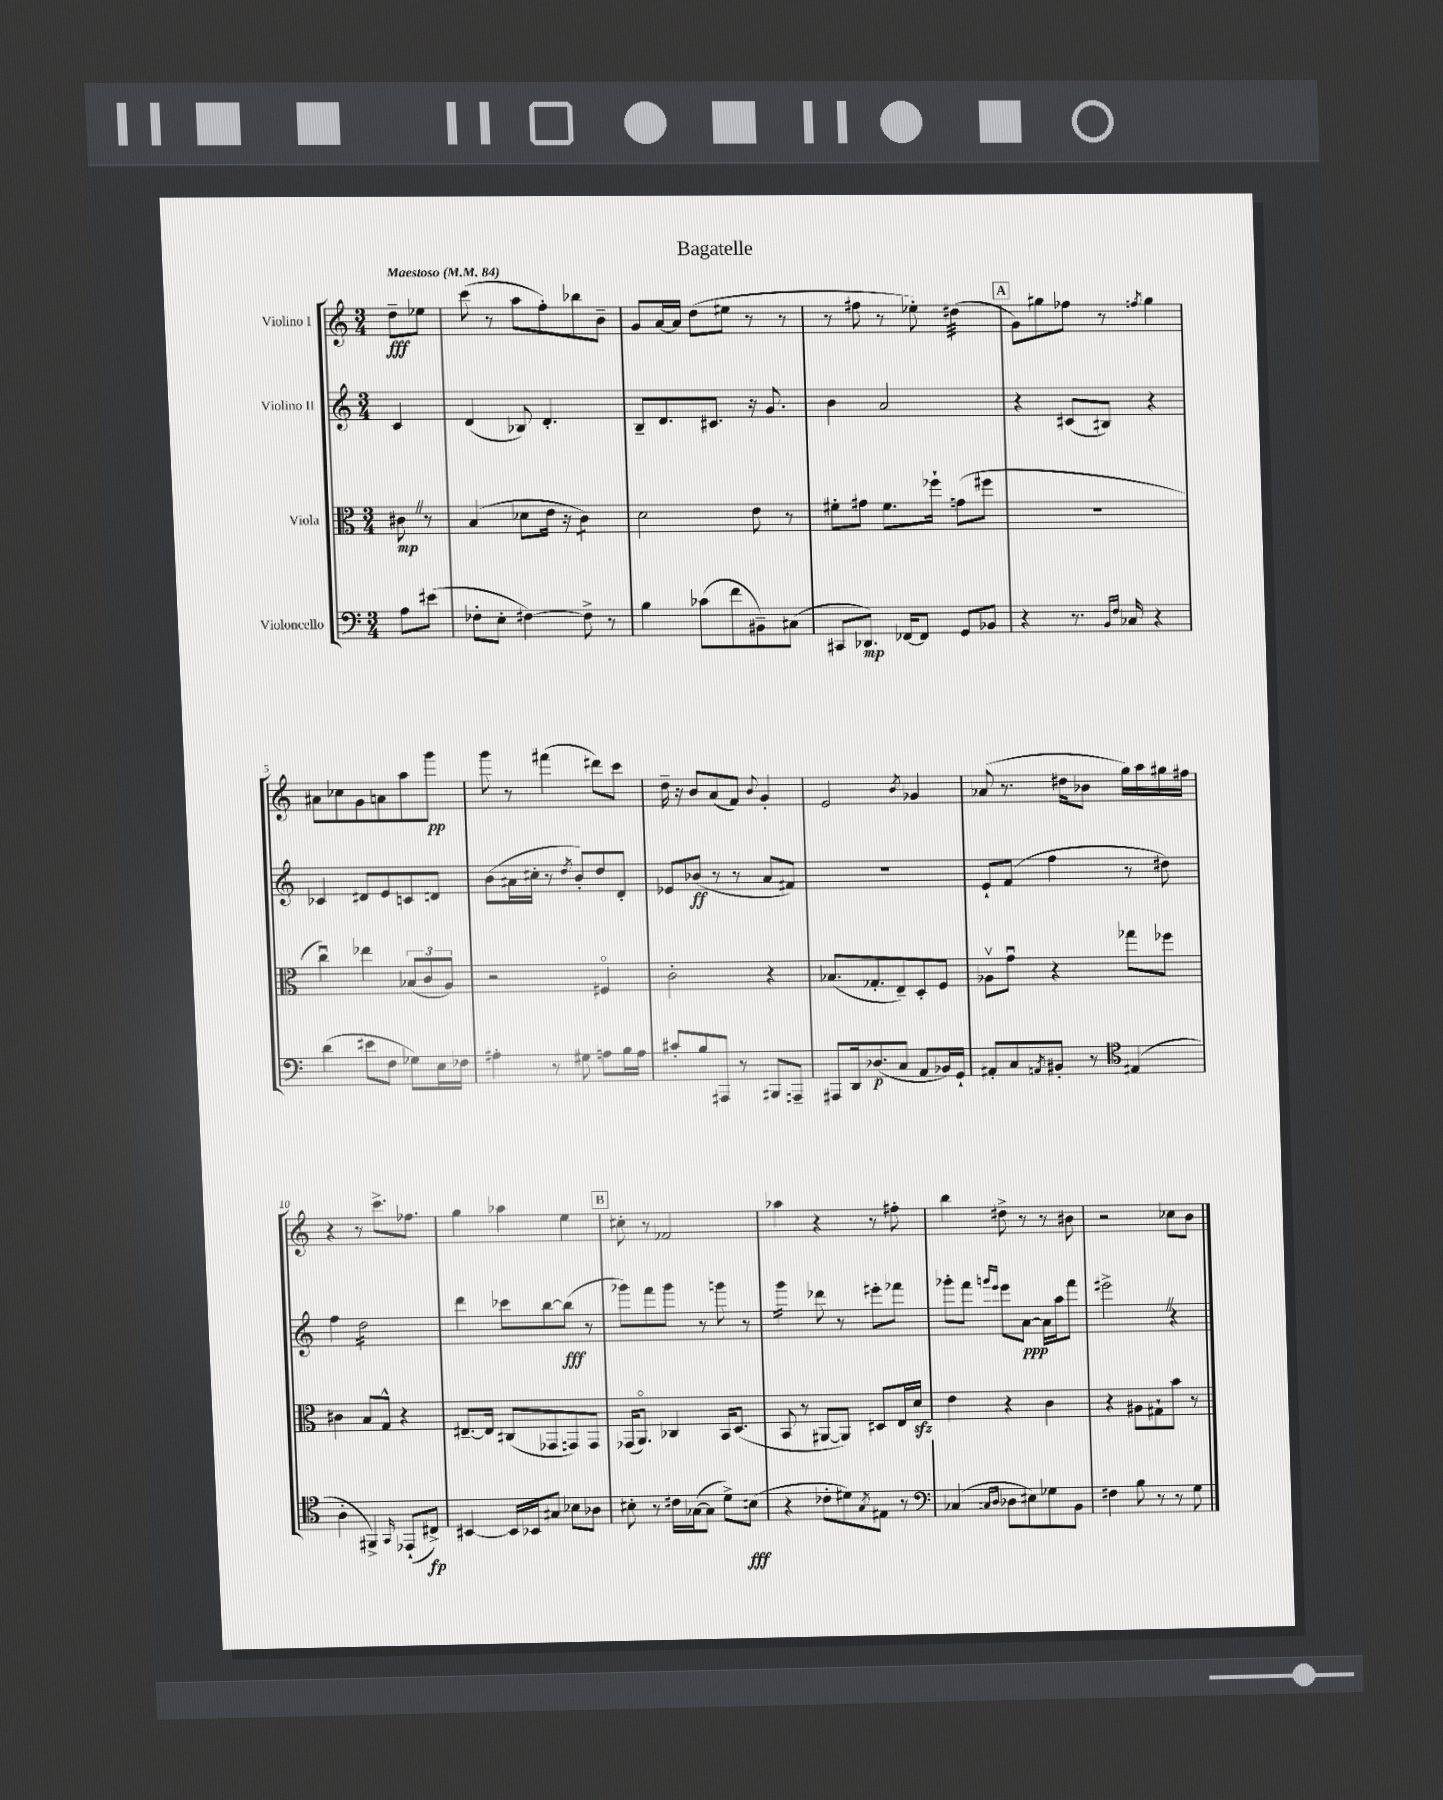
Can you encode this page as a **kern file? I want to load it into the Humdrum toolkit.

**kern	**kern	**kern	**kern
*staff4	*staff3	*staff2	*staff1
*clefF4	*clefC3	*clefG2	*clefG2
*k[]	*k[]	*k[]	*k[]
*M3/4	*M3/4	*M3/4	*M3/4
*MM84	*MM84	*MM84	*MM84
8A	8c#	4c	8dd~
(8e#	8r	.	8ee-
=	=	=	=
8F-'	(4B	(4d	(8ccc
8E'	.	.	8r
[4F#)	8d-	8B-)	8aa
.	16e	4.d'	8ff')
.	16r	.	.
8F#^]	4c)	.	8bb-
8r	.	.	8b~
=	=	=	=
4B	2d	8B~	8g
.	.	8.d	[16a
.	.	.	16a]
(8c-	.	.	(8dd
.	.	8.c#	.
8f	.	.	8ee#
8BB#~)	8e	16r	8r
.	.	8.g	.
(8C#	8r	.	8r
=	=	=	=
8CC#	8f#'	4b	8r
8.DD-)	8g#	.	8ff#
.	8.f#	2a	8r
[16FF-	.	.	.
8FF-]	.	.	8ee-')
.	16ff-`	.	.
8GG	(8g	.	(4dd#
8BB-	8ff#	.	.
=	=	=	=
4r	2.r	4r	8g)
.	.	.	8gg#
8.r	.	(8c#	8ff-
.	.	8B#)	8r
16qqBB	.	.	.
16qqF	.	.	.
16C-	.	.	.
.	.	.	8qff
4r	.	4r	4gg#
=	=	=	=
(4d	4ccu)	4c-	8a#
.	.	.	8cc-
8e#	4ee-	8d#	8g
8F	.	8e	8a
8G-)	(12B-	8c	8aa
.	12c	.	.
16E	.	8d	8ggg
.	12A)	.	.
16F-	.	.	.
=	=	=	=
4A#'	2r	(8b	8ggg
.	.	16a#	8r
.	.	16cc#'	.
8r	.	8r	(4fff#
.	.	8qdd	.
8G#	.	8b')	.
8A	4F#o	8dd	8ddd#)
16B	.	8d'	8ccc
16A	.	.	.
=	=	=	=
8c#'	2c'	8e-	16dd~
.	.	.	16r
8B	.	(8b-	8b
8AAA#	.	8r	(8a
8r	.	8r	8f)
.	.	.	8qqb
8BBB#	4r	8a	4g'
8AAA~	.	8f#)	.
=	=	=	=
8AAA#	(8.B-	2.r	2e
16DD	.	.	.
(8.D-	8.G-'	.	.
8C	8E~)	.	.
.	.	.	8qb
8AA	8D'	.	4g-
16BB-)	8F	.	.
16GG`	.	.	.
=	=	=	=
8AA#'	8A-v	8e`	(8a-
8C	8gu	(8f	8.r
8qAA	.	.	.
8BB#'	4r	4ff	.
.	.	.	16dd#
8r	.	.	8b-
*clefC4	*	*	*
(4E#	8gg-	8r	16gg)
.	.	.	16aa
.	8ff-	8dd#)	16gg#
.	.	.	16ff#
=	=	=	=
4A'	4c#	4ff	4r
4FF#^)	8B	2dd	8r
.	8G^^	.	8.ccc^
16qqGG	.	.	.
(8EE-`	4r	.	.
.	.	.	8.ff-
8C#^)	.	.	.
=	=	=	=
[4BB#	[8.E#~	4ddd	4gg
.	16E#]	.	.
16BB#]	(8C#	8ccc-	4aa-
16BB-	.	.	.
8G#	8GG-	[8bb	.
8B-	8GG)	(8bb]	4ee
8A-	8GG	8r	.
=	=	=	=
8B#'	(16GG-	8ggg-)	8cc#'
.	8.AAo)	.	.
8r	.	8fff	8r
16c#	4C-	8ggg-	2f-
([16G-	.	.	.
8G-]	.	8r	.
8d^)	16BB	8ggg	.
.	(8.D	.	.
(8B	.	8r	.
=	=	=	=
4r	8BB	4ggg	4aa-
.	8r	.	.
8c-'	[8AA#	8ddd-	4r
8d#)	8AA#])	8r	.
8qG	.	.	.
8E#	8D#	8eee#'	8r
8r	16E	8fff-	8ff#'
.	16d	.	.
=	=	=	=
*clefF4	*	*	*
(4C-	4e	8ggg-'	4bb
.	.	8fff	.
16qqC	.	16qqggg	.
16qqD	.	16qqeee	.
8D-	4r	8eee	8dd#^
8E#)	.	[8a	8r
8G-	4c	16a]	8r
.	.	16aa	.
8BB	.	8fff	8b#
=	=	=	=
4F#	4r	2eee#^	2r
8B	8A#	.	.
8r	8G#`	.	.
8r	8b	4r	8cc-
8G	8r	.	8b
==	==	==	==
*-	*-	*-	*-
